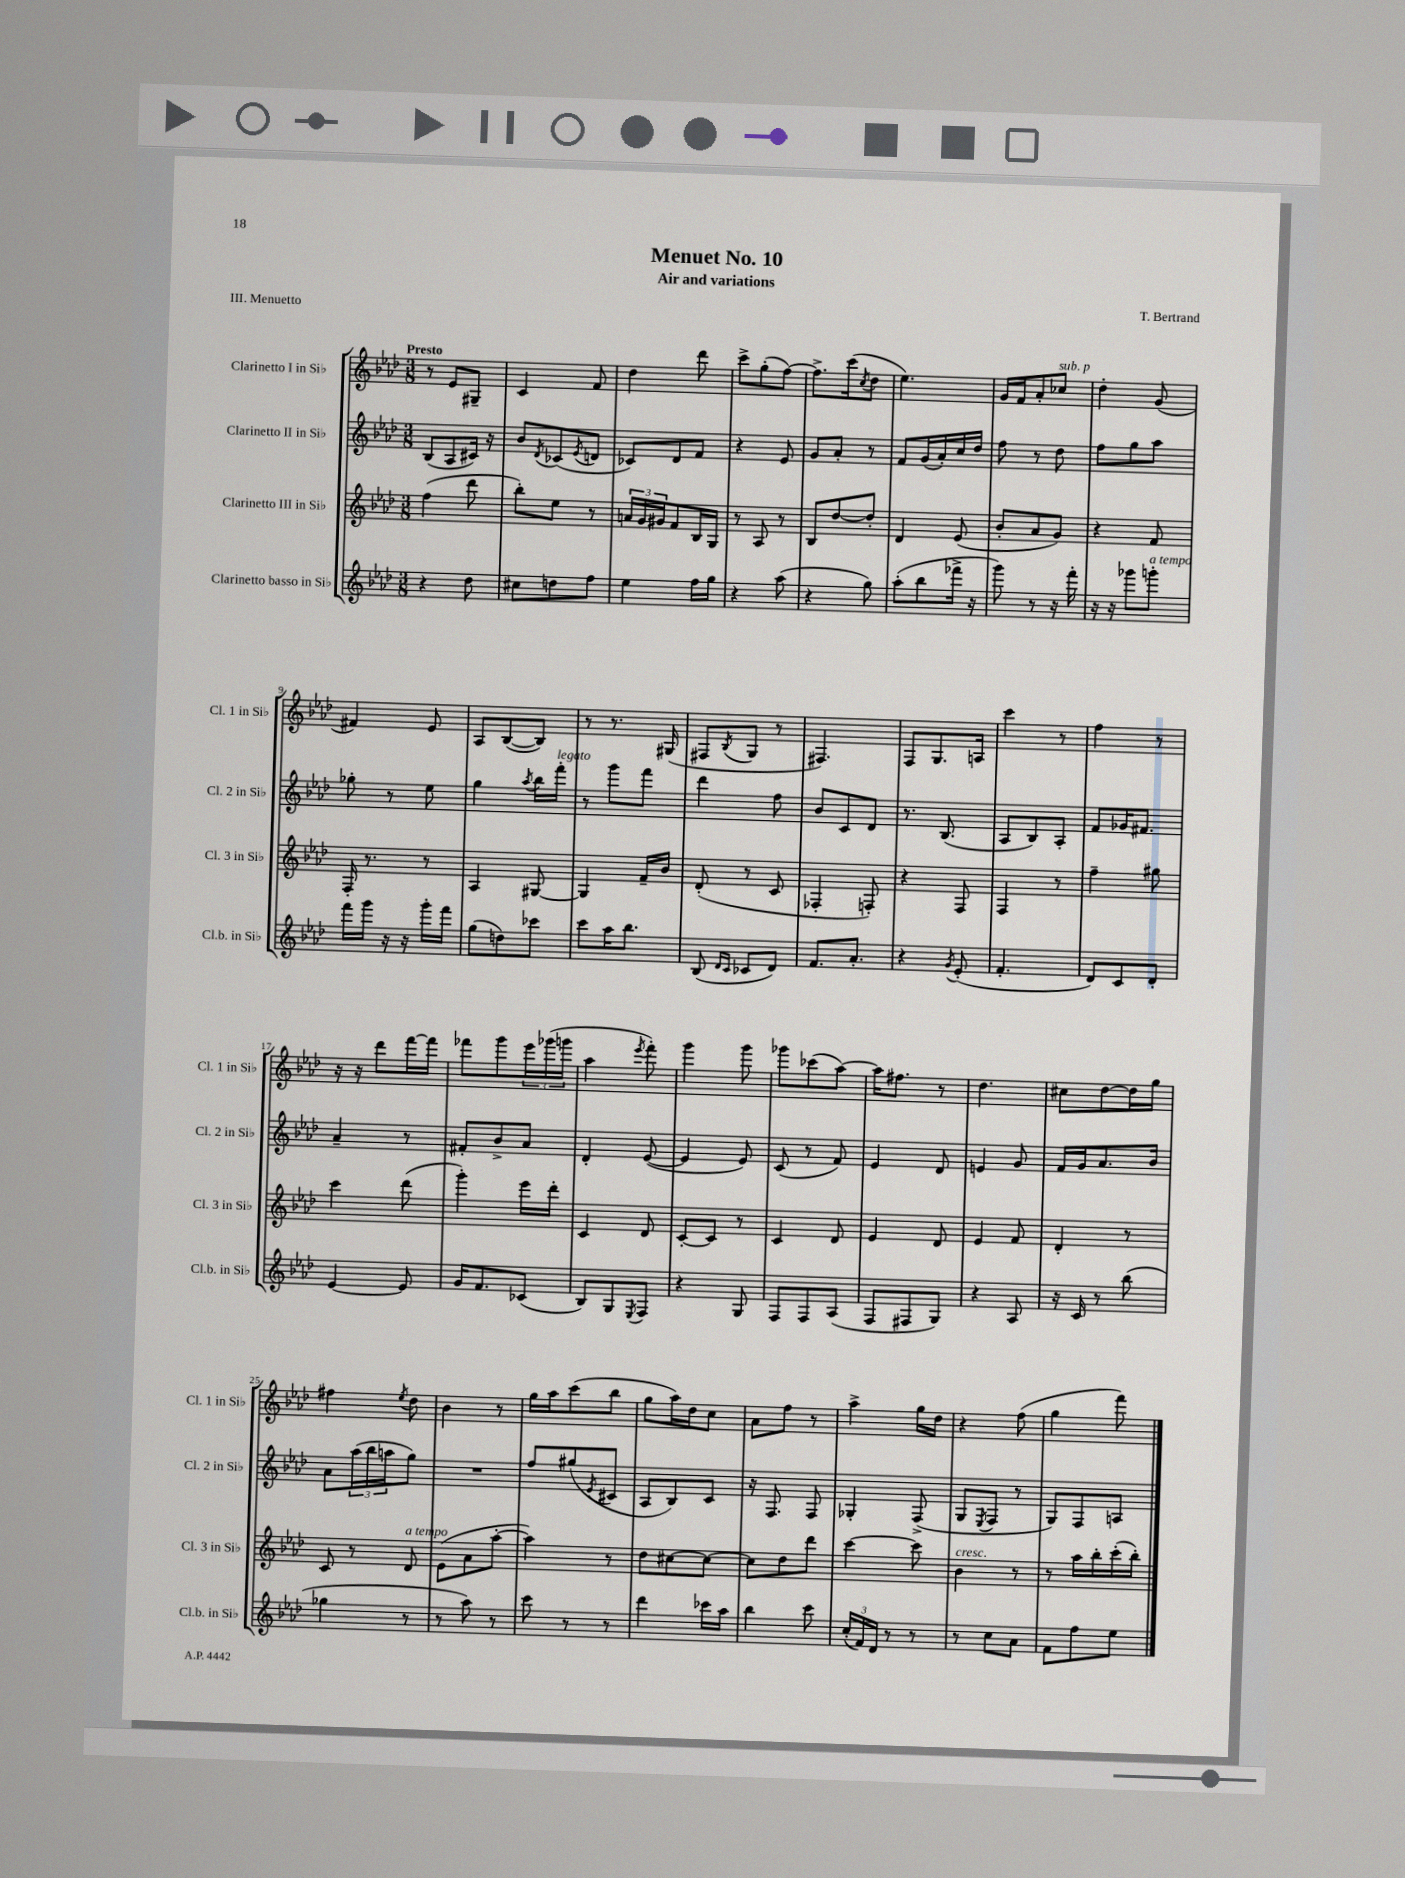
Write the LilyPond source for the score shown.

\header { title = "Menuet No. 10" composer = "T. Bertrand" subtitle = "Air and variations" piece = "III. Menuetto" }
<<
\new StaffGroup <<
\new Staff = "s0" \with { instrumentName = "Clarinetto I in Sib" shortInstrumentName = "Cl. 1 in Sib" } {
    \clef treble \key aes \major \numericTimeSignature \time 3/8 \tempo "Presto"
    r8 ees'8 gis8-- |
    c'4 f'8 |
    des''4 des'''8 |
    c'''8-> g''8-.( f''8~) |
    f''8.-> c'''16( \acciaccatura { c''8 } des''8 |
    ees''4.) |
    g'16 f'16 aes'8-. ces''8^\markup { \italic "sub. p" } |
    des''4-. g'8( |
    fis'4) ees'8 |
    aes8 bes8~( bes8) |
    r8 r8. gis16( |
    fis8 \acciaccatura { bes8 } g8 r8 |
    fis4.) |
    f8 g8. a16 |
    c'''4 r8 |
    f''4 r8 |
    r16 r16 des'''8 f'''16~ f'''16 |
    fes'''8 g'''8 \tuplet 3/2 { ees'''16 ges'''16( g'''16 } |
    aes''4 \acciaccatura { ees'''8 } f'''8-.) |
    g'''4 g'''8 |
    ges'''8 ces'''8( aes''8~) |
    aes''16 fis''8. r8 |
    des''4. |
    cis''8 des''8~ des''16 g''16 |
    fis''4 \acciaccatura { ees''8 } des''8 |
    bes'4 r8 |
    g''16 aes''16 c'''8( bes''8 |
    g''8 aes''16) des''16 c''8 |
    aes'8 f''8 r8 |
    aes''4-> g''16 des''16 |
    r4 f''8( |
    g''4 f'''8) \bar "|." |
}
\new Staff = "s1" \with { instrumentName = "Clarinetto II in Sib" shortInstrumentName = "Cl. 2 in Sib" } {
    \clef treble \key aes \major \numericTimeSignature \time 3/8
    bes8( aes8 cis'16) r16 |
    bes'8 \acciaccatura { des'8 } ces'8( \acciaccatura { ees'8 } d'8 |
    ces'8) des'8 f'8 |
    r4 ees'8 |
    g'8 aes'8-. r8 |
    f'8 g'16( aes'16-.) c''16 des''16 |
    f''8 r8 des''8 |
    f''8 g''8 aes''8 |
    ges''8-. r8 ees''8 |
    g''4 \acciaccatura { aes''8 } bes''16 f'''16-.^\markup { \italic "legato" } |
    r8 g'''8 f'''8 |
    des'''4 f''8 |
    bes'8 c'8 des'8 |
    r8. bes8.( |
    aes8 bes8) aes8-. |
    f'8 ges'16 fis'8. |
    aes'4-- r8 |
    fis'8-. bes'8-> aes'8 |
    des'4-. ees'8~( |
    ees'4 ees'8) |
    c'8( r8 f'8) |
    ees'4 des'8 |
    e'4 g'8 |
    f'16 g'16 aes'8. bes'16 |
    aes'8 \tuplet 3/2 { aes''16( bes''16 a''16 } g''8) |
    R4. |
    f''8 gis''8( \acciaccatura { ees'8 } cis'8 |
    aes8 bes8) c'8 |
    r16 f8. f8 |
    ges4-. f8->( |
    g8 \acciaccatura { ees8 } f8 r8 |
    g8) f8 a8 \bar "|." |
}
\new Staff = "s2" \with { instrumentName = "Clarinetto III in Sib" shortInstrumentName = "Cl. 3 in Sib" } {
    \clef treble \key aes \major \numericTimeSignature \time 3/8
    f''4( des'''8 |
    bes''8-.) ees''8 r8 |
    \tuplet 3/2 { a'16 g'16 gis'16 } f'8 bes16 g16 |
    r8 aes8 r8 |
    bes8 des''8~ des''8-. |
    des'4 ees'8( |
    bes'8-. aes'8 g'8) |
    r4 f'8 |
    f16-. r8. r8 |
    aes4 gis8~ |
    gis4 f'16-- bes'16 |
    des'8-.( r8 c'8 |
    fes4-. f8-.) |
    r4 f8 |
    f4 r8 |
    f''4-- gis''8 |
    c'''4 des'''8( |
    g'''4-.) ees'''16 des'''16-. |
    c'4 des'8 |
    c'8~-. c'8 r8 |
    c'4 des'8 |
    ees'4 des'8 |
    ees'4 f'8 |
    des'4-. r8 |
    c'8 r8 des'8^\markup { \italic "a tempo" } |
    ees'8( aes'8 aes''8~-. |
    aes''4) r8 |
    des''8 cis''8~ cis''8~ |
    cis''8 des''8 des'''8 |
    c'''4~ c'''8 |
    bes'4^\markup { \italic "cresc." } r8 |
    r8 aes''16 bes''16-. c'''16-.( bes''16-.) \bar "|." |
}
\new Staff = "s3" \with { instrumentName = "Clarinetto basso in Sib" shortInstrumentName = "Cl.b. in Sib" } {
    \clef treble \key aes \major \numericTimeSignature \time 3/8
    r4 des''8 |
    cis''8 d''8 f''8 |
    ees''4 f''16 g''16 |
    r4 aes''8( |
    r4 g''8) |
    aes''8-.( bes''8 fes'''16-> r16 |
    g'''8) r8 r16 f'''16-. |
    r16 r16 ges'''8 g'''8-.^\markup { \italic "a tempo" } |
    f'''16 g'''16 r16 r16 g'''16-. f'''16 |
    g''8( d''8) ces'''8 |
    c'''8 aes''16 bes''8. |
    bes8( \grace { des'16 c'16 } ces'8 des'8) |
    f'8. aes'8.-. |
    r4 \acciaccatura { g'8 } ees'8-.( |
    f'4.-. |
    des'8) c'8 des'8-. |
    ees'4~ ees'8 |
    g'16 f'8. ces'8( |
    bes8) g8 \acciaccatura { ees8 } f8 |
    r4 g8 |
    f8 f8 aes8( |
    f8 fis8 g8) |
    r4 aes8 |
    r16 c'16 r8 bes''8( |
    ges''4 r8 |
    r8 aes''8) r8 |
    c'''8 r8 r8 |
    des'''4 ces'''16 aes''16 |
    bes''4 c'''8 |
    \tuplet 3/2 { c''16-.( f'16) des'16 } r8 r8 |
    r8 c''8 aes'8 |
    f'8 f''8 ees''8 \bar "|." |
}
>>
>>
